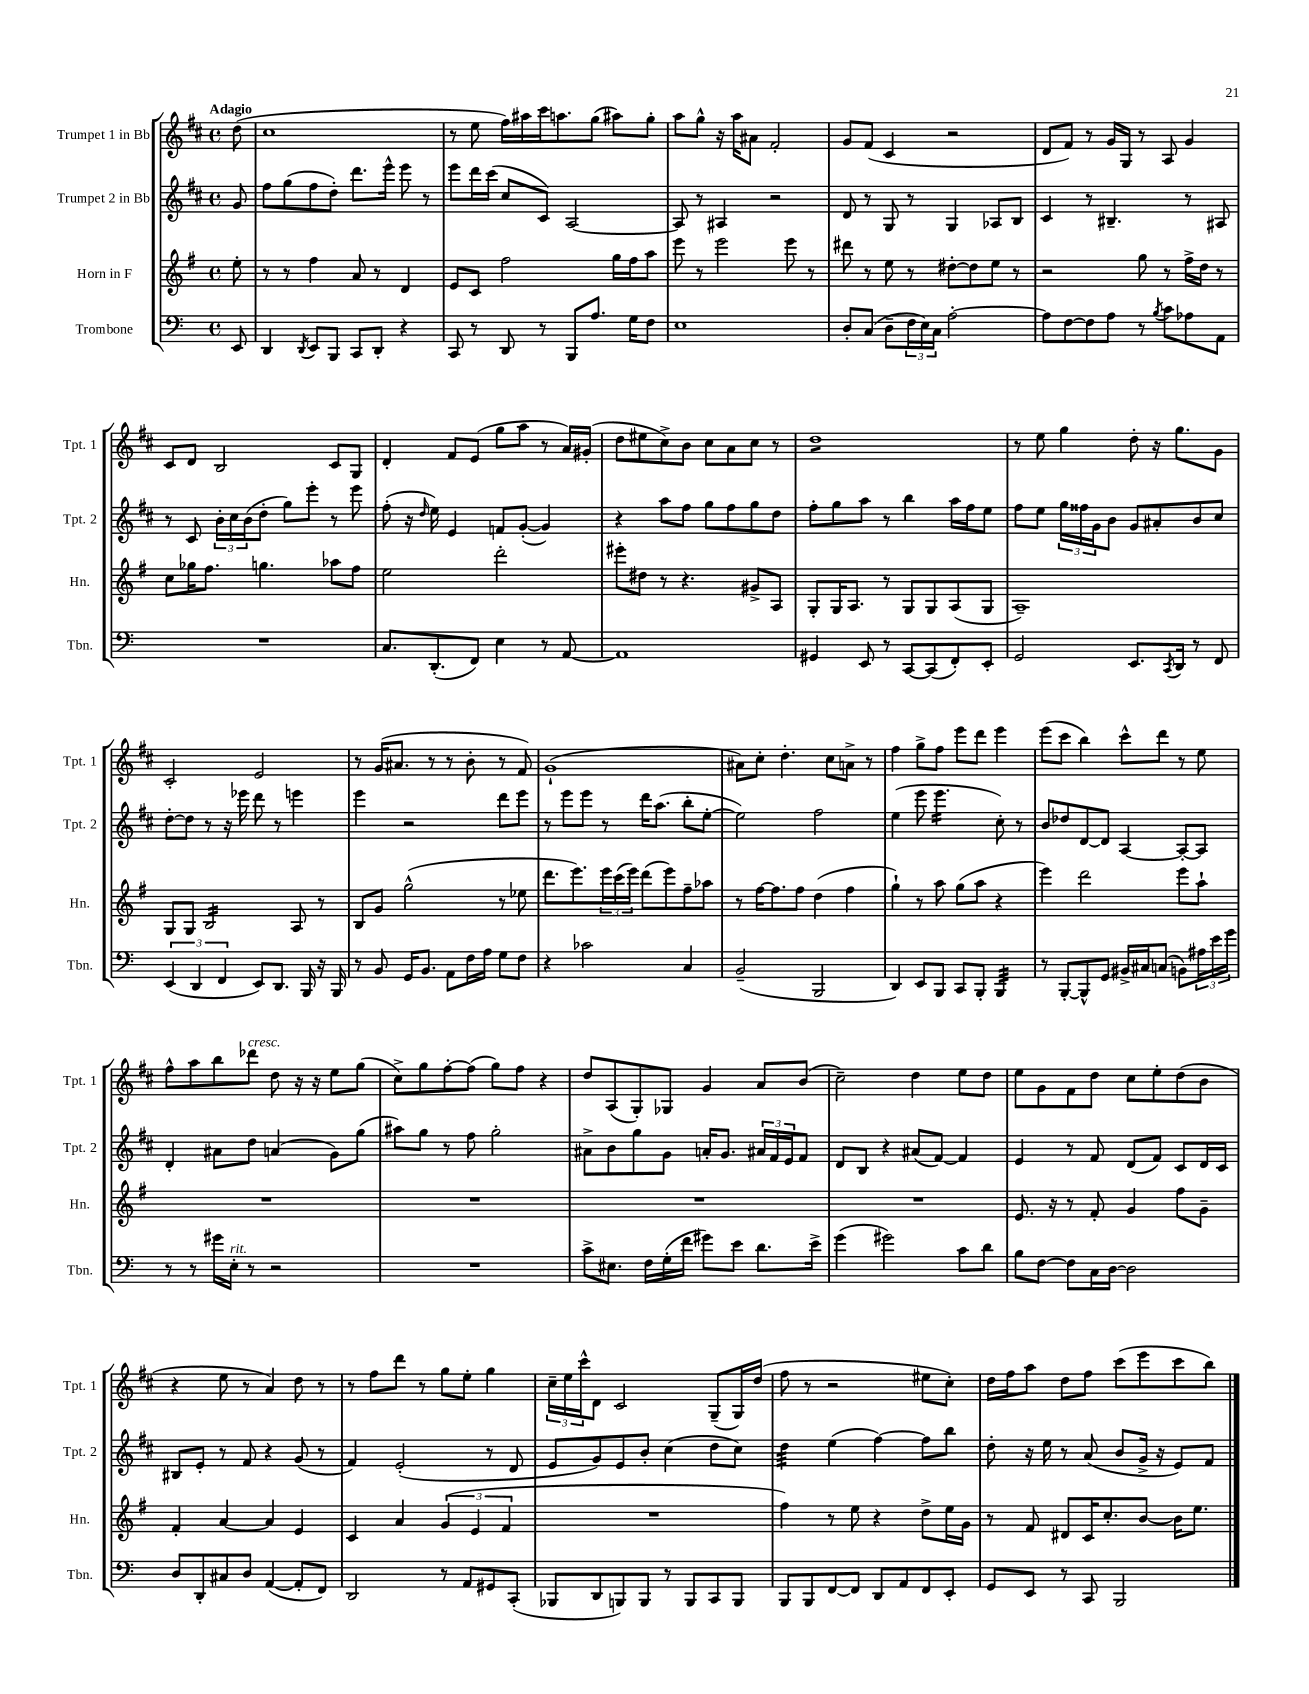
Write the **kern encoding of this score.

**kern	**kern	**kern	**kern
*staff4	*staff3	*staff2	*staff1
*clefF4	*clefG2	*clefG2	*clefG2
*k[]	*k[f#]	*k[f#c#]	*k[f#c#]
*M4/4	*M4/4	*M4/4	*M4/4
*met(c)	*met(c)	*met(c)	*met(c)
8EE/	8ee'\	8g/	(8dd\
=	=	=	=
4DD/	8r	8ff#\L	1cc#
.	8r	(8gg\	.
8qDD/	.	.	.
8EE/L	4ff#\	8ff#\	.
8BBB/J	.	8dd'\J)	.
8CC/L	8a/	8.ddd\L	.
8DD'/J	8r	.	.
.	.	16eee^^\Jk	.
4r	4d/	8eee\	.
.	.	8r	.
=	=	=	=
8CC/	8e/L	8eee\L	8r
8r	8c/J	16ddd\L	8ee\
.	.	(16ccc#\JJ	.
8DD/	2ff#\	8cc#/L	16ff#\LL)
.	.	.	16aa#\
8r	.	8c#/J)	16ccc#\J
.	.	.	8.aa\
8BBB/L	.	[2A/	.
8.A/J	.	.	(8gg\J
.	16gg\LL	.	8aa#\L)
16G\LK	16ff#\J	.	.
8F\J	8aa\J	.	8gg'\J
=	=	=	=
1E	8eee\	8A/]	8aa\L
.	8r	8r	8gg^^\J
.	2eee\	4A#/	16r
.	.	.	16aa\LK
.	.	.	8a#\J
.	.	2r	2f#'/
.	8eee\	.	.
.	8r	.	.
=	=	=	=
8D'/L	8ddd#\	8d/	8g/L
(8C/J	8r	8r	(8f#/J
8D~\L	8ee\	8G/	4c#/
24F\L	8r	8r	.
24E\)	.	.	.
24C\JJ	.	.	.
[2A'\	[8dd#'\L	4G/	2r
.	8dd#\]	.	.
.	8ee\J	8A-/L	.
.	8r	8B/J	.
=	=	=	=
8A\]L	2r	4c#/	8d/L
[8F\	.	.	8f#/J)
8F\]	.	8r	8r
8A\J	.	4.B#~/	16g/LL
.	.	.	16G/JJ
8r	8gg\	.	8r
8qB/	.	.	.
8c\L	8r	.	8A/
8A-\	16ff#^\LL	8r	4g/
.	16dd\JJ	.	.
8AA\J	8r	8A#/	.
=	=	=	=
1r	8cc\L	8r	8c#/L
.	16gg-\K	8c#/	8d/J
.	8.ff#\J	.	.
.	.	24b'\LL	2B/
.	.	24cc#\	.
.	.	(24b\J	.
.	4.gg\	8dd'\J	.
.	.	8gg\L)	.
.	.	8eee'\J	.
.	8aa-\L	8r	8c#/L
.	8ff#\J	8eee\	8G/J
=	=	=	=
8.C/L	2ee\	(8ff#'\	4d'/
.	.	16r	.
.	.	16qqdd/	.
(8.DD'/	.	16ee\)	.
.	.	4e/	8f#/L
8FF/J)	.	.	(8e/J
4E\	2ddd'\	8f/L	8gg\L
.	.	([8g'/J	8aa\J
8r	.	4g/])	8r
[8AA/	.	.	16a/LL)
.	.	.	(16g#'/JJ
=	=	=	=
1AA]	8eee#'\L	4r	8dd\L
.	8dd#\J	.	8ee#\
.	8r	8aa\L	8cc#^\)
.	4.r	8ff#\J	8b\J
.	.	8gg\L	8cc#\L
.	.	8ff#\	8a\
.	8g#^/L	8gg\	8cc#\J
.	8A/J	8dd\J	8r
=	=	=	=
4GG#/	8G'/L	8ff#'\L	1dd
.	16G/K	8gg\	.
.	8.A/J	.	.
8EE/	.	8aa\J	.
8r	8r	8r	.
[8CC/L	8G/L	4bb\	.
(8CC/]	8G/	.	.
8FF'/)	(8A/	16aa\LL	.
.	.	16ff#\J	.
8EE'/J	8G/J	8ee\J	.
=	=	=	=
2GG/	1A~)	8ff#\L	8r
.	.	8ee\J	8ee\
.	.	24gg\LL	4gg\
.	.	24ff##\	.
.	.	24g\J	.
.	.	8b\J	.
8.EE/L	.	8g/L	8dd'\
.	.	8a#'/	16r
8qCC/	.	.	.
16DD/Jk	.	.	8.gg\L
8r	.	8b/	.
8FF/	.	8cc#/J	8g\J
=	=	=	=
(6EE/	8G/L	[8dd'\L	2c#'/
.	8G/J	8dd\]J	.
6DD/	.	.	.
.	2B/	8r	.
6FF/	.	.	.
.	.	16r	.
.	.	16eee-\	.
8EE/L)	.	8ddd\	2e/
8.DD/J	.	8r	.
.	8A/	4eee\	.
16BBB/	.	.	.
16r	8r	.	.
16BBB/	.	.	.
=	=	=	=
8r	8B/L	4eee\	8r
8BB/	8g/J	.	(16g/LK
.	.	.	8.a#/J
16GG/LK	(2gg^^\	2r	.
8.BB/J	.	.	.
.	.	.	8r
8AA\L	.	.	8r
16F\L	.	.	8b'\
16A\JJ	.	.	.
8G\L	8r	8ddd\L	8r
8F\J	8ee-\	8eee\J	8f#/)
=	=	=	=
4r	8.ddd\L	8r	(1g`
.	.	8eee\L	.
.	8.eee\)	.	.
2c-\	.	8eee\J	.
.	24eee\L	8r	.
.	(24ccc\	.	.
.	24eee\JJ)	.	.
.	(8ddd\L	16ddd\LK	.
.	.	(8.aa\J	.
.	8eee\)	.	.
4C/	8ff#~\	8bb'\L	.
.	8aa-\J	[8ee'\J	.
=	=	=	=
(2BB~/	8r	2ee\])	8a#\L)
.	[16ff#\LK	.	8cc#'\J
.	8.ff#\]	.	.
.	.	.	4.dd'\
.	8ff#\J	.	.
2BBB/	(4dd\	2ff#\	.
.	.	.	8cc#\L
.	4ff#\	.	8a^\J
.	.	.	8r
=	=	=	=
4DD/)	4gg`\)	(4ee\	4ff#\
8EE/L	8r	8eee\	8gg^\L
8BBB/J	8aa\	4.eee\	8ff#\J
8CC/L	(8gg\L	.	8eee\L
8BBB'/J	8aa\J	.	8ddd\J
4BBB/	4r	8cc#'\)	4eee\
.	.	8r	.
=	=	=	=
8r	4eee\)	8b/L	(8eee\L
[8BBB'/L	.	8dd-/	8ccc#\J
8BBB^^/]	2ddd\	[8d/	4bb\)
8GG/J	.	8d/]J	.
16BB#^/LL	.	[4A/	8ccc#^^\L
16C#/J	.	.	.
(8C/J	.	.	8ddd\J
8BB\L)	8eee\L	8A'/_L	8r
24A#\L	8aa`\J	8A/]J	8ee\
24e\	.	.	.
24g\JJ	.	.	.
=	=	=	=
8r	1r	4d'/	8ff#^^\L
8r	.	.	8aa\
16g#\LL	.	8a#\L	8bb\
16E'\JJ	.	.	.
8r	.	8dd\J	8ddd-\J
2r	.	(4a/	8dd\
.	.	.	16r
.	.	.	16r
.	.	8g\L)	8ee\L
.	.	(8gg\J	(8gg\J
=	=	=	=
1r	1r	8aa#\L)	8cc#^\L)
.	.	8gg\J	8gg\
.	.	8r	[8ff#'\
.	.	8ff#\	(8ff#\]J
.	.	2gg'\	8gg\L)
.	.	.	8ff#\J
.	.	.	4r
=	=	=	=
8c^\L	1r	8a#^\L	8dd/L
8.E#\J	.	8b\	(8A/
.	.	8gg\	8G'/)
16F\LL	.	.	.
(16G'\	.	8g\J	8G-/J
16f\JJ	.	.	.
8g#\L)	.	16a'/LK	4g/
.	.	8.g/J	.
8e\J	.	.	.
8.d\L	.	24a#/LL	8a/L
.	.	24f#/	.
.	.	24e/J	.
.	.	8f#/J	(8b/J
16e^\Jk	.	.	.
=	=	=	=
(4g\	1r	8d/L	2cc#~\)
.	.	8B/J	.
2g#\)	.	4r	.
.	.	(8a#/L	4dd\
.	.	[8f#/J)	.
8c\L	.	4f#/]	8ee\L
8d\J	.	.	8dd\J
=	=	=	=
8B\L	8.e/	4e/	8ee\L
[8F\J	.	.	8g\
.	16r	.	.
8F\]L	8r	8r	8f#\
16C\L	8f#'/	8f#/	8dd\J
[16D\JJ	.	.	.
2D\]	4g/	(8d/L	8cc#\L
.	.	8f#/J)	8ee'\
.	8ff#\L	8c#/L	(8dd\
.	8g~\J	16d/L	8b\J
.	.	16c#/JJ	.
=	=	=	=
8D/L	4f#'/	8B#/L	4r
8DD'/	.	8e'/J	.
8C#/	[4a/	8r	8ee\
8D/J	.	8f#/	8r
([4AA/	4a/]	4r	4a/)
8AA'/]L	4e/	(8g/	8dd\
8FF/J)	.	8r	8r
=	=	=	=
2DD/	4c/	4f#/)	8r
.	.	.	8ff#\L
.	4a/	(2e'/	8ddd\J
.	.	.	8r
8r	(6g/	.	8gg\L
8AA/L	.	.	8ee'\J
.	6e/	.	.
8GG#/	.	8r	4gg\
.	6f#/	.	.
(8CC'/J	.	8d/	.
=	=	=	=
8BBB-/L	1r	8e/L	24cc#~\LL
.	.	.	24ee\
.	.	.	24ccc#^^\J
8DD/	.	8g/)	8d\J
8BBB/)	.	8e/	2c#/
8BBB/J	.	8b'/J	.
8r	.	(4cc#\	.
8BBB/L	.	.	.
8CC/	.	8dd\L	(8G~/L
8BBB/J	.	8cc#\J)	16G/L)
.	.	.	(16dd/JJ
=	=	=	=
8BBB/L	4ff#\)	4dd\	8ff#\
8BBB/	.	.	8r
[8FF/	8r	(4ee\	2r
8FF/]J	8ee\	.	.
8DD/L	4r	[4ff#\)	.
8AA/	.	.	.
8FF/	8dd^\L	8ff#\]L	8ee#\L
8EE'/J	16ee\L	8bb\J	8cc#'\J)
.	16g\JJ	.	.
=	=	=	=
8GG/L	8r	8dd'\	16dd\LL
.	.	.	16ff#\J
8EE/J	8f#/	16r	8aa\J
.	.	16ee\	.
8r	8d#/L	8r	8dd\L
8CC/	16c/K	(8a/	8ff#\J
.	8.cc'/	.	.
2BBB/	.	8b/L	(8ccc#\L
.	[8b/J	16g^/Jk	8eee\
.	.	16r	.
.	16b\]LK	8e/L)	8ccc#\
.	8.ee\J	.	.
.	.	8f#/J	8bb\J)
==	==	==	==
*-	*-	*-	*-
